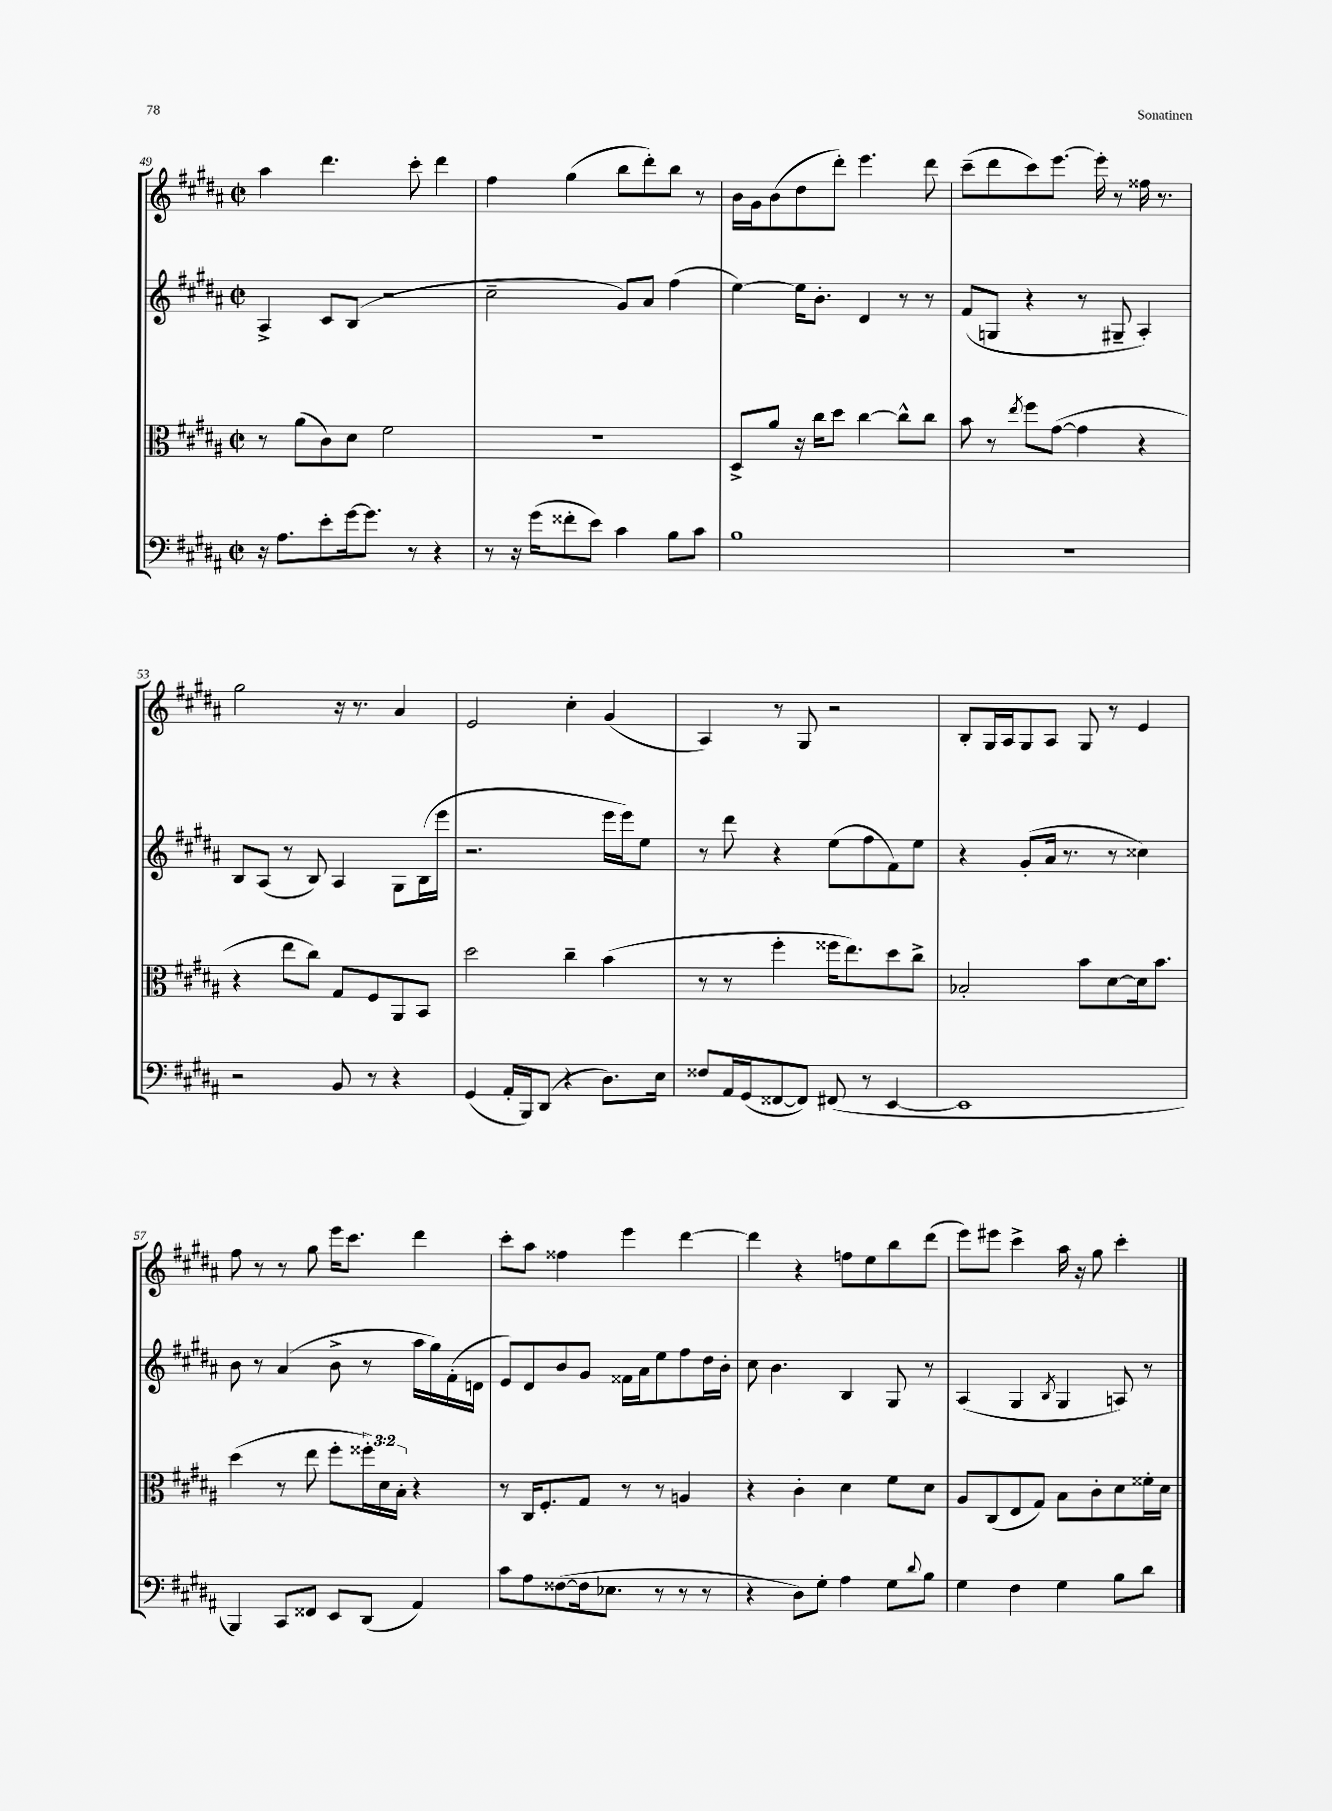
<<
\new StaffGroup <<
\new Staff = "s0" {
    \clef treble \key b \major \defaultTimeSignature \time 2/2
    ais''4 dis'''4. cis'''8-. dis'''4 |
    fis''4 gis''4( b''8 dis'''8-.) b''8 r8 |
    b'16 gis'16 b'8( dis''8 dis'''8-.) e'''4. dis'''8 |
    cis'''8--( dis'''8 cis'''8) e'''8.~ e'''16-. r8 fisis''16 r8. |
    gis''2 r16 r8. ais'4 |
    e'2 cis''4-. gis'4( |
    ais4) r8 gis8 r2 |
    b8-. gis16 ais16 gis8 ais8 gis8 r8 e'4 |
    fis''8 r8 r8 gis''8 e'''16 cis'''8. dis'''4 |
    cis'''8-. ais''8 fisis''4 e'''4 dis'''4~ |
    dis'''4 r4 f''8 e''8 b''8 dis'''8( |
    e'''8) eis'''8 cis'''4-> ais''16 r16 gis''8 cis'''4-. \bar "|." |
}
\new Staff = "s1" {
    \clef treble \key b \major \defaultTimeSignature \time 2/2
    ais4-> cis'8 b8( r2 |
    cis''2-- gis'8) ais'8 fis''4( |
    e''4~) e''16 b'8.-. dis'4 r8 r8 |
    fis'8( g8 r4 r8 gis8-- ais4-.) |
    b8 ais8( r8 b8) ais4 gis8 b16( e'''16 |
    r2. e'''16 e'''16) e''8 |
    r8 dis'''8 r4 e''8( fis''8 fis'8) e''8 |
    r4 gis'8-.( ais'16 r8. r8 cisis''4) |
    b'8 r8 ais'4( b'8-> r8 ais''16 gis''16) fis'16-.( d'16 |
    e'8) dis'8 b'8 gis'8 fisis'16 ais'16 e''8 fis''8 dis''16 b'16-. |
    cis''8 b'4. b4 gis8 r8 |
    ais4( gis4 \acciaccatura { b8 } gis4 a8) r8 \bar "|." |
}
\new Staff = "s2" {
    \clef alto \key b \major \defaultTimeSignature \time 2/2 \override Staff.TupletNumber.text = #tuplet-number::calc-fraction-text
    r8 ais'8( cis'8) dis'8 fis'2 |
    R1 |
    dis8-> ais'8 r16 cis''16 dis''8 cis''4~ cis''8-^ cis''8 |
    b'8 r8 \acciaccatura { e''8 } fis''8 gis'8~( gis'4 r4 |
    r4 e''8 cis''8) gis8 fis8 ais,8 b,8 |
    dis''2 cis''4-- b'4( |
    r8 r8 fis''4-. fisis''16 e''8.) dis''8 cis''8-> |
    bes2-. b'8 dis'8~ dis'16 b'8. |
    dis''4( r8 e''8 fis''8-. \tuplet 3/2 { fisis''16-.) dis'16 b16-. } r4 |
    r8 cis16 fis8.-. gis8 r8 r8 a4 |
    r4 cis'4-. dis'4 fis'8 dis'8 |
    ais8 cis8( e8 gis8) b8 cis'8-. dis'8 fisis'16-. dis'16 \bar "|." |
}
\new Staff = "s3" {
    \clef bass \key b \major \defaultTimeSignature \time 2/2
    r16 ais8. e'8-. gis'16~ gis'8. r8 r4 |
    r8 r16 gis'16( fisis'8-. e'8) cis'4 b8 cis'8 |
    b1 |
    R1 |
    r2 b,8 r8 r4 |
    gis,4( ais,16-. b,,16) dis,8( r4 dis8.) e16 |
    fisis8 ais,16 gis,16( fisis,8~ fisis,8) fis,8( r8 e,4~ |
    e,1 |
    b,,4) cis,8 fisis,8 e,8 dis,8( ais,4) |
    cis'8 ais8 fisis8~( fisis16 ees8. r8 r8 r8 |
    r4 dis8) gis8-. ais4 gis8 \appoggiatura { dis'8 } b8 |
    gis4 fis4 gis4 b8 dis'8 \bar "|." |
}
>>
>>
\layout { \context { \Score currentBarNumber = #49 } }
